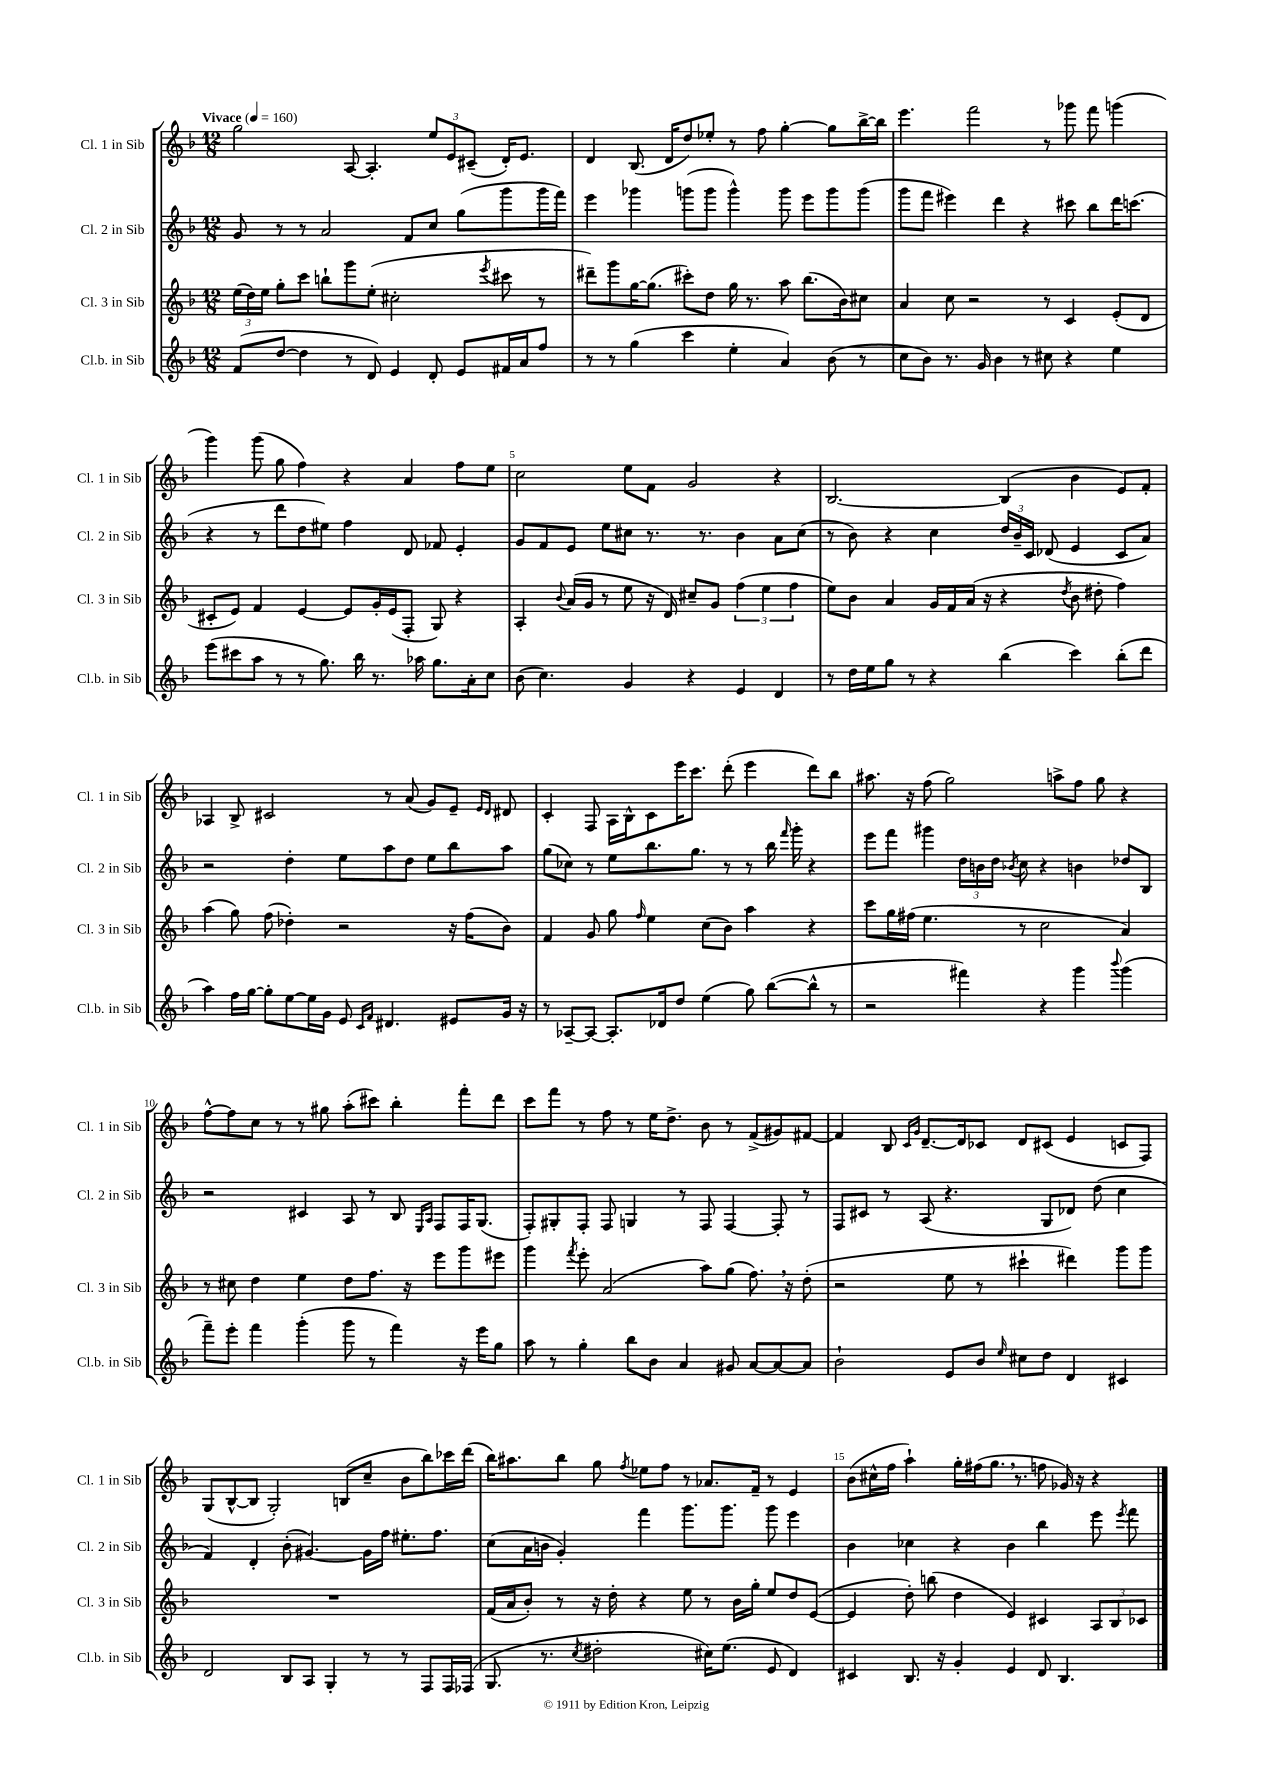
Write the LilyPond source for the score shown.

<<
\new StaffGroup <<
\new Staff = "s0" \with { instrumentName = "Cl. 1 in Sib" shortInstrumentName = "Cl. 1 in Sib" } {
    \clef treble \key f \major \numericTimeSignature \time 12/8 \tempo "Vivace" 4 = 160
    \autoBeamOff g''2 a8~ a4.-. \tuplet 3/2 { e''8[ e'8 cis'8]--( } d'16[-.) e'8.] |
    d'4 bes8.( d'16[ d''8) ees''8]-. r8 f''8 g''4~-. g''8[ bes''16~-> bes''16] |
    e'''4. f'''2 r8 ges'''8 f'''8 g'''4( |
    g'''4) g'''8( g''8 f''4) r4 a'4 f''8[ e''8] |
    c''2 e''8[ f'8] g'2 r4 |
    bes2.~ bes4( bes'4 e'8[) f'8]-. |
    aes4 bes8-> cis'2 r8 a'8( g'8[) e'8]-- \grace { e'16[ d'16] } dis'8 |
    c'4-. f8 a16[ bes16-^ c'8 e'''16 c'''8.] d'''8-.( e'''4 d'''8[) bes''8] |
    ais''8. r16 f''8( g''2) a''8[-> f''8] g''8 r4 |
    f''8[~-^ f''8 c''8] r8 r8 gis''8 a''8[-.( cis'''8]) bes''4-. f'''8[-. d'''8] |
    c'''8[ f'''8] r8 f''8 r8 e''16[ d''8.]-> bes'8 r8 f'8[->( gis'8) fis'8]~ |
    fis'4 bes8 \grace { c'16[ g'16] } d'8.[~-- d'16 ces'8] d'8[ cis'8]( e'4 c'8[ f8]) |
    g8[( bes8~-^ bes8] g2-.) b8[( c''8]-- bes'8[ bes''8) ces'''16 d'''16]( |
    bes''16[) ais''8. bes''8] g''8 \acciaccatura { f''8 } ees''8[ f''8] r8 aes'8.[ f'16]-- r8 e'4 |
    bes'8[( cis''16-^ f''16] a''4-!) g''16[-. fis''16( g''8.] \breathe r8. f''8 ges'16) r16 r4 \bar "|." |
}
\new Staff = "s1" \with { instrumentName = "Cl. 2 in Sib" shortInstrumentName = "Cl. 2 in Sib" } {
    \clef treble \key f \major \numericTimeSignature \time 12/8
    \autoBeamOff g'8 r8 r8 a'2 f'8[ c''8] g''8[( g'''8 g'''16 f'''16]) |
    e'''4 ges'''4 g'''8[( g'''8] g'''4-^) g'''8 e'''8[ g'''8 g'''8]( |
    g'''8[ f'''8] eis'''4) d'''4 r4 cis'''8 bes''8[ d'''16 c'''8.]( |
    r4 r8 d'''8[ d''8 eis''8]) f''4 d'8 fes'8 e'4-. |
    g'8[ f'8 e'8] e''8[ cis''8] r8. r8. bes'4 a'8[ cis''8]( |
    r8 bes'8) r4 c''4 \tuplet 3/2 { d''16[ bes'16-- c'16] } des'8( e'4 c'8[ a'8]) |
    r2 d''4-. e''8[ a''8 d''8] e''8[ bes''8 a''8] |
    g''8[( ces''8]) r8 e''8[ bes''8. g''8.] r8 r8 bes''16 \grace { f'''16 } g'''16-. r4 |
    e'''8[ f'''8] gis'''4 \tuplet 3/2 { d''16[ b'16 d''16] } \acciaccatura { bes'8 } c''8 r4 b'4 des''8[ bes8] |
    r2 cis'4 a8 r8 bes8 \grace { e16[ a16] } f8[ f16 g8.]( |
    f8[-.) gis8-. f8]-. f8 g4 r8 f8 f4~ f8-. r8 |
    f8[ cis'8] r8 a8( r4. g8[ des'8]) d''8( c''4 |
    f'4) d'4-. bes'8-.( gis'4.~) gis'16[ f''16] eis''8.[-. f''8.] |
    c''8[( a'16 b'16] g'4-.) f'''4 g'''8.[ g'''8.] g'''8 e'''4 |
    bes'4 ces''4 r4 bes'4 bes''4 e'''8 \acciaccatura { e'''8 } f'''8 \bar "|." |
}
\new Staff = "s2" \with { instrumentName = "Cl. 3 in Sib" shortInstrumentName = "Cl. 3 in Sib" } {
    \clef treble \key f \major \numericTimeSignature \time 12/8
    \autoBeamOff \tuplet 3/2 { e''16[( d''16) e''16] } g''8[-. c'''8] b''8[-! g'''8 e''8]-.( cis''2-. \acciaccatura { e'''8 } cis'''8 r8 |
    dis'''8[--) g'''8 g''16~ g''8.]( cis'''8[-.) d''8] g''16 r8. a''8 bes''8.[( bes'16) cis''8] |
    a'4 c''8 r2 r8 c'4 e'8[-.( d'8] |
    cis'8[-. e'8]) f'4 e'4~ e'8[ g'16-. e'16( f8]-. g8) r4 |
    a4-. \appoggiatura { bes'8 } a'16[( g'16] r8 e''8 r16 d'16) cis''8[-- g'8] \tuplet 3/2 { f''4( e''4 f''4 } |
    e''8[) bes'8] a'4 g'16[ f'16 a'16]( r16 r4 \acciaccatura { d''8 } bes'8 dis''8-. f''4) |
    a''4( g''8) f''8( des''4-.) r2 r16 f''16[( bes'8]) |
    f'4 g'8 g''8 \grace { f''16 } e''4 c''8[( bes'8]) a''4 r4 |
    c'''8[ g''16 fis''16]( e''4. r8 c''2 a'4) |
    r8 cis''8 d''4 e''4 d''8[ f''8.] r16 e'''8[ g'''8 eis'''8] |
    g'''4 \acciaccatura { f'''8 } e'''8-. a'2( a''8[) g''8]( f''8.) \breathe r16 d''8-.( |
    r2 e''8 r8 cis'''4-! dis'''4) g'''8[ g'''8] |
    R1. |
    f'16[( a'16 bes'8]-.) r8 r16 d''16-. r4 e''8 r8 bes'16[ g''16]-. e''8[ d''8 e'8]~( |
    e'4 d''8-.) b''8( d''4 e'4) cis'4 \tuplet 3/2 { a8[ bes8 ces'8] } \bar "|." |
}
\new Staff = "s3" \with { instrumentName = "Cl.b. in Sib" shortInstrumentName = "Cl.b. in Sib" } {
    \clef treble \key f \major \numericTimeSignature \time 12/8
    \autoBeamOff f'8[( d''8]~ d''4 r8 d'8) e'4 d'8-. e'8[ fis'16 a'16 f''8] |
    r8 r8 g''4( c'''4 e''4-. a'4) bes'8( r8 |
    c''8[ bes'8]) r8. g'16 bes'4 r8 cis''8 r4 e''4 |
    e'''8[( cis'''8 a''8] r8 r8 g''8.) bes''16 r8. aes''16 g''8.[ a'16-. c''8] |
    bes'8( c''4.) g'4 r4 e'4 d'4 |
    r8 d''16[ e''16 g''8] r8 r4 bes''4( c'''4) bes''8[-.( d'''8] |
    a''4) f''16[ g''16]~ g''8[-. e''8~ e''16 g'16] e'8 \grace { c'16[ f'16] } dis'4. eis'8[ g'16] r16 |
    r8 aes8[~-- aes8]~ aes8.[-. des'16 d''8] e''4( g''8) bes''8[~( bes''8]-^ r8 |
    r2 fis'''4) r4 g'''4 \appoggiatura { bes'''8 } g'''4( |
    f'''8[--) e'''8]-. f'''4 g'''4-.( g'''8 r8 f'''4) r16 e'''16[ g''8] |
    a''8 r8 g''4-. bes''8[ bes'8] a'4 gis'8 a'8[~ a'8~ a'8] |
    bes'2-! e'8[ bes'8] \grace { e''16 } cis''8[ d''8] d'4 cis'4 |
    d'2 bes8[ a8] g4-. r8 r8 f8[ f16 fes16]( |
    g8. r8. \acciaccatura { c''8 } dis''2-. cis''16[) e''8.]( e'8 d'4) |
    cis'4 bes8. r16 g'4-. e'4 d'8 bes4. \bar "|." |
}
>>
>>
\layout { \context { \Score \override BarNumber.break-visibility = ##(#f #t #t) barNumberVisibility = #(every-nth-bar-number-visible 5) } }
